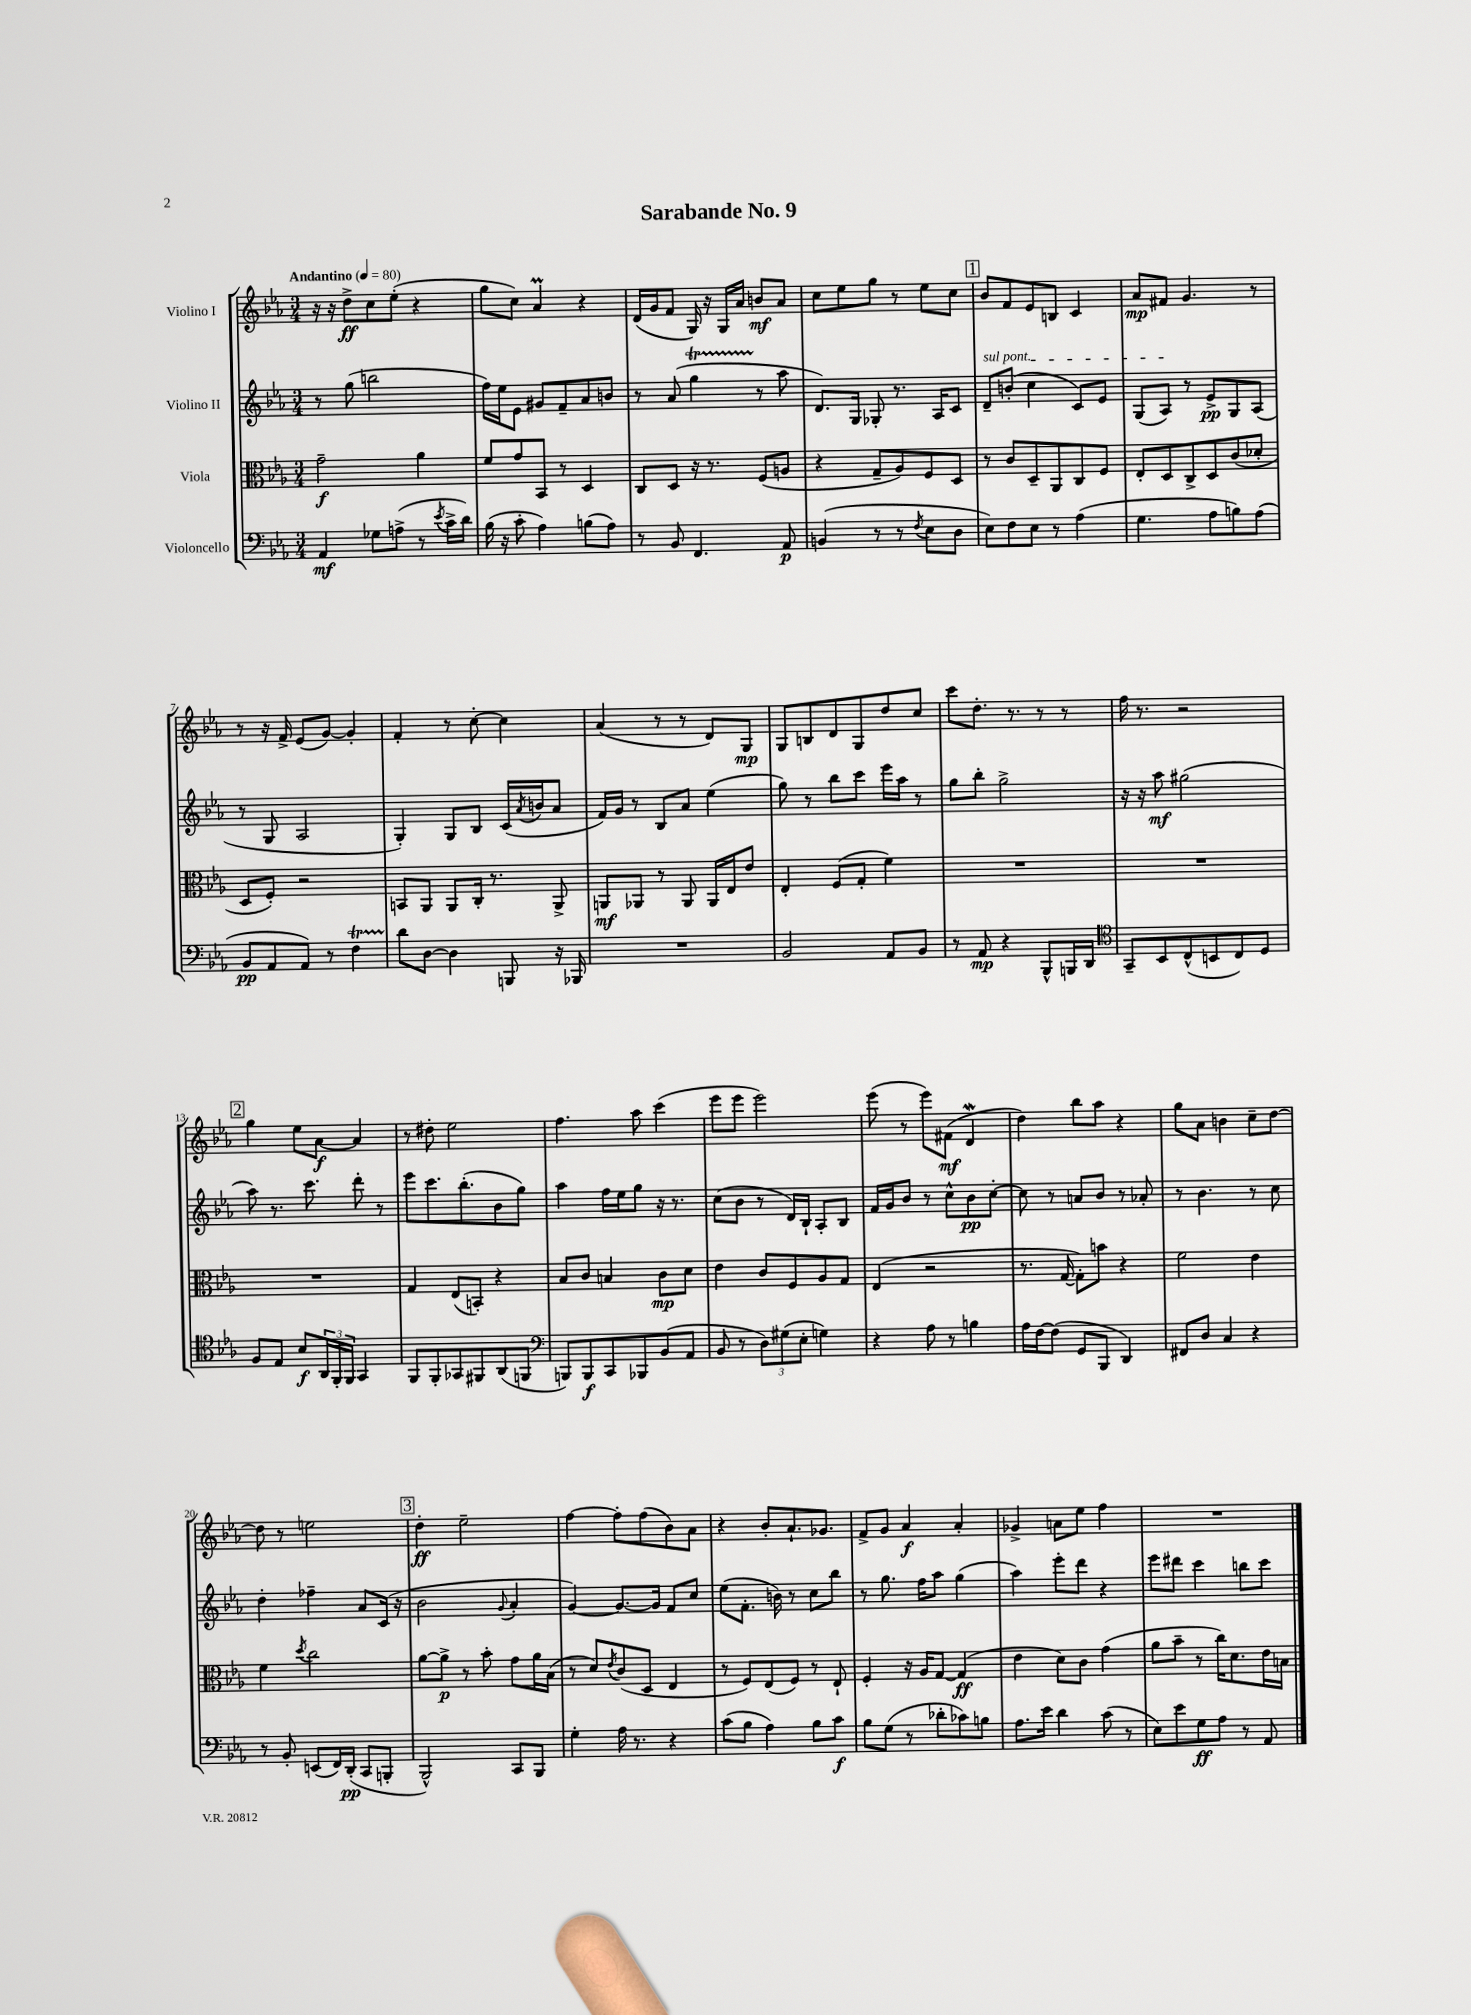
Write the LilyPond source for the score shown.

\header { title = "Sarabande No. 9" }
<<
\new StaffGroup <<
\new Staff = "s0" \with { instrumentName = "Violino I" } {
    \clef treble \key ees \major \numericTimeSignature \time 3/4 \tempo "Andantino" 4 = 80
    r16 r16 d''8->\ff c''8 ees''8-.( r4 |
    g''8 c''8) aes'4\prall r4 |
    d'16( g'16 f'8 g16) r16 g16 aes'16 b'8\mf aes'8 |
    c''8 ees''8 g''8 r8 ees''8 c''8 |
    \mark \markup { \box "1" } bes'8 f'8 ees'8 b8 c'4 |
    aes'8\mp fis'8 g'4. r8 |
    r8 r16 f'16-> ees'8( g'8~) g'4-. |
    f'4-. r8 c''8~-. c''4 |
    aes'4( r8 r8 d'8) g8\mp |
    g8 b8 d'8 g8 d''8 c''8 |
    c'''8 d''8.-. r8. r8 r8 |
    f''16 r8. r2 |
    \mark \markup { \box "2" } g''4 ees''8 aes'8~\f aes'4 |
    r8 dis''8-. ees''2 |
    f''4. aes''8 c'''4( |
    ees'''8 ees'''8 ees'''2) |
    ees'''8( r8 ees'''8) fis'8\mf( d'4\mordent |
    d''4) bes''8 aes''8 r4 |
    g''8 aes'8 b'4 c''8-- d''8~ |
    d''8 r8 e''2 |
    \mark \markup { \box "3" } d''4-.\ff ees''2-- |
    f''4~ f''8-. f''8( bes'8) aes'8 |
    r4 bes'8-. aes'8.-! ges'8. |
    f'8-> g'8 aes'4\f aes'4-. |
    ges'4-> a'8 ees''8 f''4 |
    R2. \bar "|." |
}
\new Staff = "s1" \with { instrumentName = "Violino II" } {
    \clef treble \key ees \major \numericTimeSignature \time 3/4
    r8 g''8( b''2 |
    f''16) ees''16 ees'8 gis'8 f'8-- aes'8 b'8 |
    r8 aes'8( g''4\startTrillSpan r8\stopTrillSpan aes''8 |
    d'8.) g16 ges8-. r8. aes16 c'8 |
    \mark \markup { \box "1" } \once \override TextSpanner.bound-details.left.text = \markup { \italic "sul pont." } d'8--\startTextSpan b'8-.( c''4 c'8) ees'8 |
    g8( aes8\stopTextSpan) r8 ees'8->\pp g8 aes8( |
    r8 g8 aes2 |
    g4-.) g8 bes8 c'16( \acciaccatura { aes'8 } b'16 aes'8 |
    f'16) g'16 r8 bes8 aes'8 ees''4( |
    g''8) r8 bes''8 c'''8 ees'''16 aes''16 r8 |
    g''8 bes''8-. g''2-> |
    r16 r16 aes''8\mf gis''2( |
    \mark \markup { \box "2" } aes''8) r8. c'''8. d'''8-. r8 |
    ees'''8 c'''8. bes''8.-.( bes'8 g''8) |
    aes''4 f''16 ees''16 g''8 r16 r8. |
    c''8( bes'8 r8 d'16) bes16-! aes8-. bes8 |
    f'16 g'16 bes'8 r8 c''8-^ bes'8\pp c''8~-. |
    c''8 r8 a'8 bes'8 r8 aes'8-. |
    r8 bes'4. r8 c''8 |
    d''4-. fes''4-- aes'8 c'16( r16 |
    \mark \markup { \box "3" } bes'2 \appoggiatura { g'8 } aes'4-. |
    g'4~) g'8.~ g'16 f'8 c''8 |
    ees''8( f'8.-. b'16) r8 c''8 bes''8 |
    r8 g''8. f''16 aes''8 g''4( |
    aes''4) ees'''8-. d'''8 r4 |
    ees'''8 dis'''8 c'''4 b''8 c'''8 \bar "|." |
}
\new Staff = "s2" \with { instrumentName = "Viola" } {
    \clef alto \key ees \major \numericTimeSignature \time 3/4
    g'2--\f aes'4 |
    f'8 g'8 bes,8 r8 d4 |
    c8 d8 r16 r8. f8( a8 |
    r4 g8-- aes8) f8 d8 |
    \mark \markup { \box "1" } r8 c'8 d8-- aes,8 c8 f8 |
    ees8-. d8 c8-> d8 c'8( des'8-. |
    d8 f8-.) r2 |
    b,8 aes,8 aes,8 c16-. r8. aes,8-> |
    a,8\mf aes,8 r8 aes,8 aes,16 ees16 ees'8 |
    ees4-. f8( g8-. f'4) |
    R2. |
    R2. |
    \mark \markup { \box "2" } R2. |
    g4 ees8( b,8-.) r4 |
    bes8 c'8 b4 c'8\mp d'8 |
    ees'4 c'8 f8 aes8 g8 |
    ees4( r2 |
    r8. g16~ g8-.) b'8 r4 |
    f'2 ees'4 |
    f'4 \acciaccatura { d''8 } c''2 |
    \mark \markup { \box "3" } aes'8~ aes'8->\p r8 bes'8-. g'8 aes'16 bes16( |
    r8 d'8) \acciaccatura { ees'8 } c'8( d8 ees4 |
    r8 f8) ees8( f8) r8 ees8-! |
    f4-. r16 aes16 g8~ g4\ff( |
    ees'4 d'8) c'8 g'4( |
    aes'8 bes'8-- r8 c''16) d'8. ees'16 b16 \bar "|." |
}
\new Staff = "s3" \with { instrumentName = "Violoncello" } {
    \clef bass \key ees \major \numericTimeSignature \time 3/4
    aes,4\mf ges8 a8->( r8 \acciaccatura { ees'8 } c'16-> d'16) |
    bes16( r16 c'8-. aes4) b8( aes8) |
    r8 bes,8 f,4. aes,8\p |
    b,4( r8 r8 \acciaccatura { f8 } ees8 d8 |
    \mark \markup { \box "1" } ees8) f8 ees8 r8 aes4( |
    g4. aes8 b8) aes8( |
    bes,8\pp aes,8 aes,8) r8 f4\startTrillSpan |
    d'8\stopTrillSpan d8~ d4 b,,8 r16 bes,,16 |
    R2. |
    bes,2 aes,8 bes,8 |
    r8 aes,8\mp r4 bes,,8-^ b,,16 d,16 |
    \clef tenor g,8-- bes,8 c8-^( b,8 c8) d8 |
    \mark \markup { \box "2" } f8 ees8 bes8\f \tuplet 3/2 { aes,16 f,16-. f,16 } g,4 |
    f,8 f,8-. ges,8 fis,8 aes,8( f,8 |
    \clef bass b,,8) b,,8\f c,8 bes,,8 bes,8( aes,8 |
    bes,8 r8 \tuplet 3/2 { d8) gis8( ees8-. } g4) |
    r4 aes8 r8 b4 |
    aes16 f16~ f8( g,8 bes,,8 d,4) |
    fis,8 d8 c4 r4 |
    r8 bes,8-. e,8( f,16) d,16-.\pp( c,8 b,,8-. |
    \mark \markup { \box "3" } bes,,2-^) c,8 bes,,8 |
    g4-. aes16 r8. r4 |
    c'8( bes8 aes4) bes8 c'8\f |
    bes8 g8( r8 des'8-. ces'8) b8 |
    aes8. ees'16 d'4 c'8( r8 |
    ees8) ees'8 g8\ff aes8 r8 aes,8 \bar "|." |
}
>>
>>
